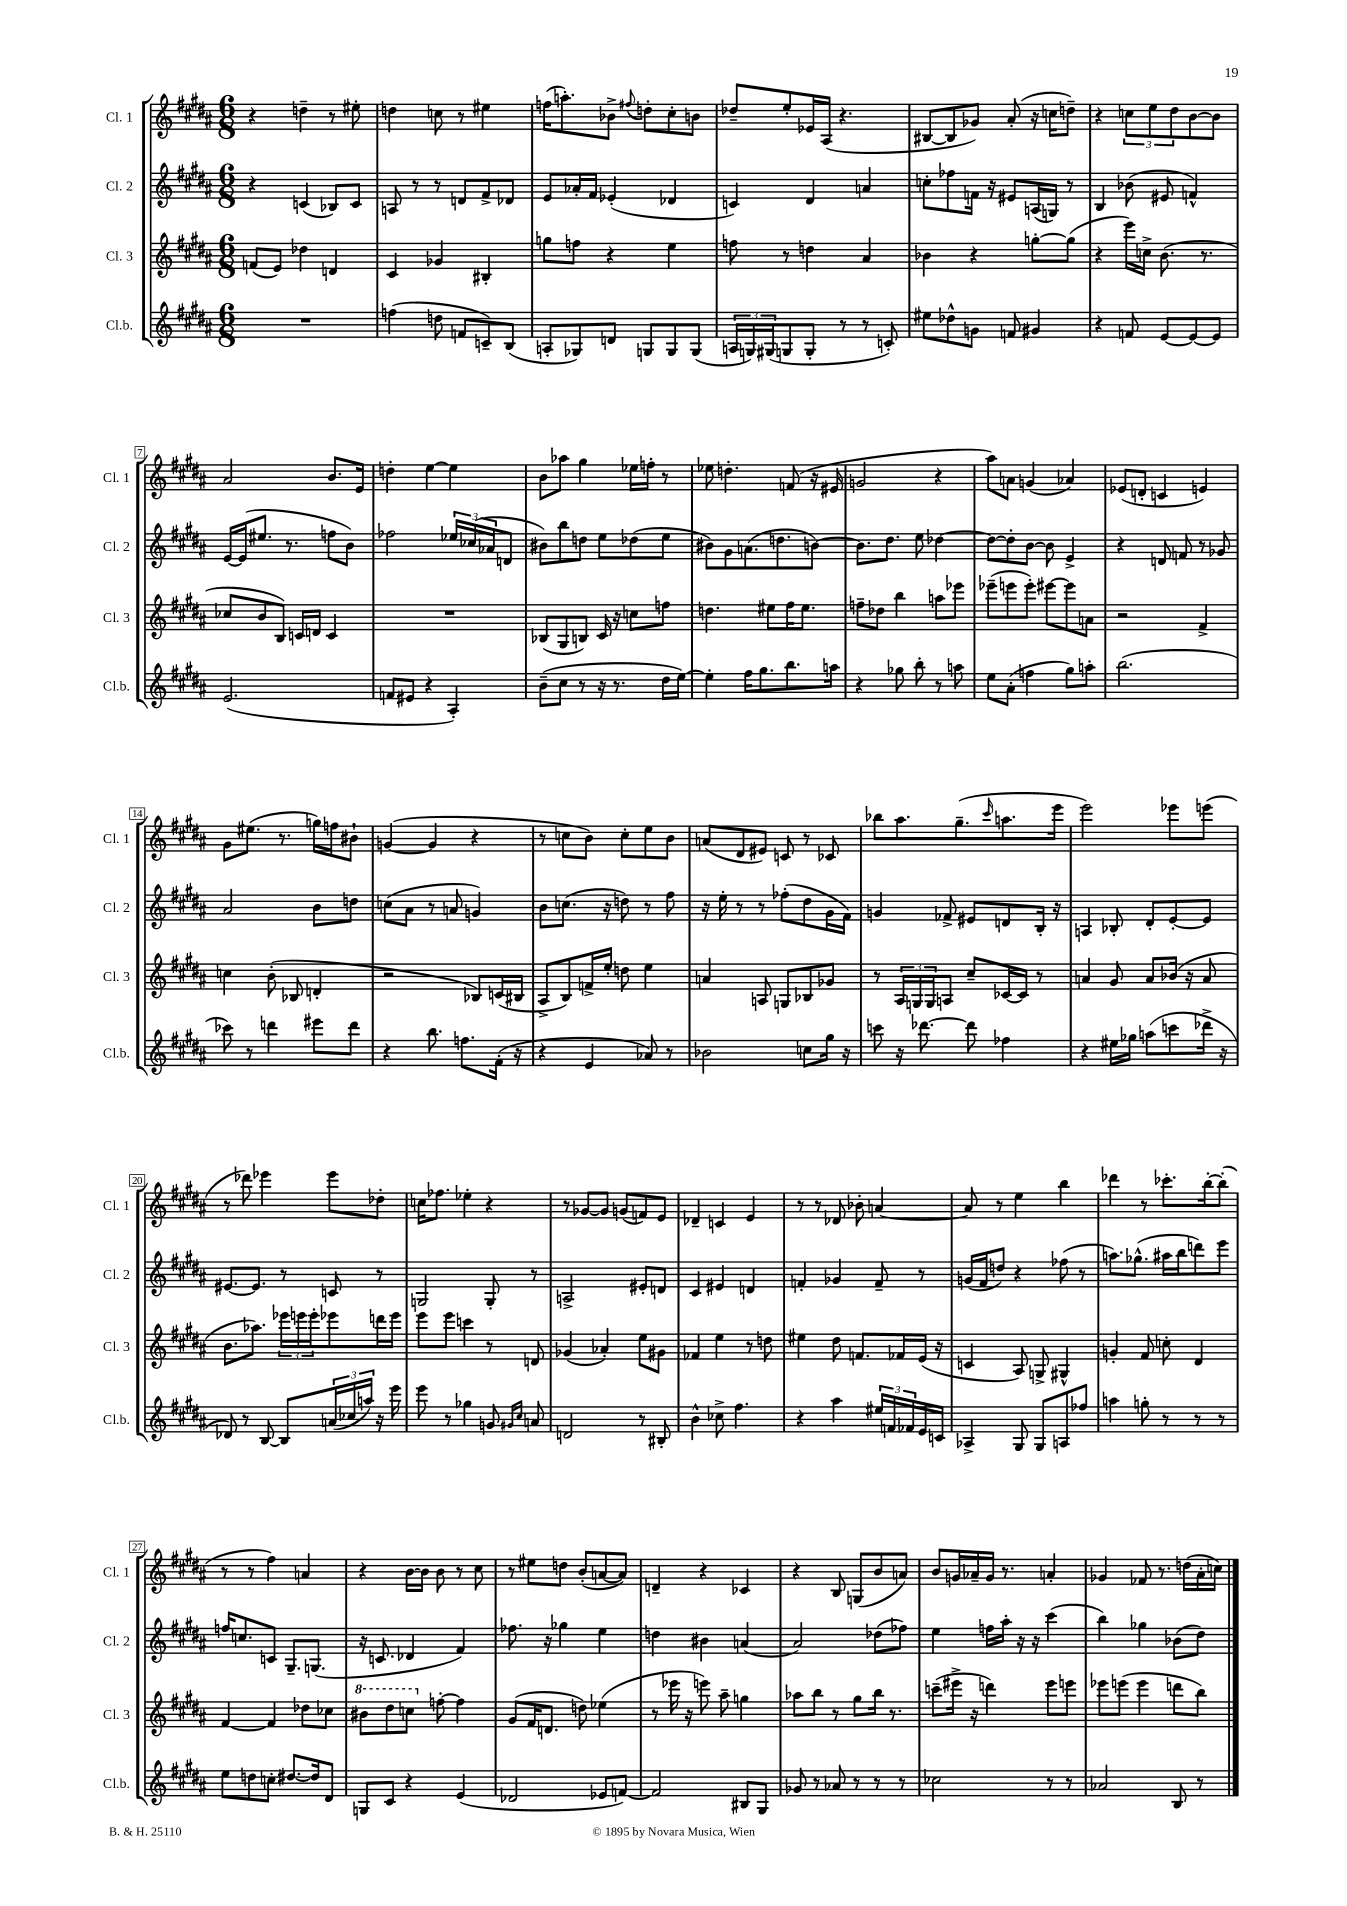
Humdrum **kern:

**kern	**kern	**kern	**kern
*staff4	*staff3	*staff2	*staff1
*clefG2	*clefG2	*clefG2	*clefG2
*k[f#c#g#d#a#]	*k[f#c#g#d#a#]	*k[f#c#g#d#a#]	*k[f#c#g#d#a#]
*M6/8	*M6/8	*M6/8	*M6/8
2.r	(8f/L	4r	4r
.	8e/J)	.	.
.	4dd-\	(4c/	4dd~\
.	4d/	8B-/L)	8r
.	.	8c/J	8ee#'\
=	=	=	=
(4ff\	4c#/	8A/	4dd\
.	.	8r	.
8dd\	4g-/	8r	8cc\
8f/L	.	8d/L	8r
8c~/)	4B#'/	8f#^/	4ee#\
(8B/J	.	8d-/J	.
=	=	=	=
8A'/L	8gg\L	8e/L	(16ff\LK
.	.	.	8.aa'\)
8G-/)	8ff\J	16a-'/L	.
.	.	16f#/JJ	.
8d/J	4r	(4e-'/	8b-^\J
.	.	.	8qqff#/
8G/L	.	.	8dd'\L
8G/	4ee\	4d-/	8cc#'\
(8G/J	.	.	8b\J
=	=	=	=
24A/LL	8ff\	4c/)	8dd-~/L
24G/)	.	.	.
(24G#/J	.	.	.
8G/	8r	.	8ee'/
8G'/J	4dd\	4d#/	16e-/L
.	.	.	(16A#/JJ
8r	.	.	4.r
8r	4a#/	4a/	.
8c'/)	.	.	.
=	=	=	=
8ee#\L	4b-\	8cc'\L	[8B#/L
8dd-^^\	.	8ff-\	8B#/]
8g\J	4r	16f\Jk	8g-/J)
.	.	16r	.
8f/	.	8e#/L	(8a#'/
4g#/	[8gg'\L	(16A/L	16r
.	.	16G/JJ)	16cc\LK
.	(8gg\]J	8r	8dd~\J)
=	=	=	=
4r	4r	4B/	4r
8f/	16eee\LL)	(8b-\	12cc\L
.	16cc^\JJ	.	.
.	.	.	12ee\
[8e/L	(8.b\	8e#/	.
.	.	.	12dd#\
8e/_	.	4f^^/)	[8b\
.	8.r	.	.
8e/]J	.	.	8b\]J
=	=	=	=
(2.e/	8cc-/L	[16e/LL	2a#/
.	.	(16e/]J	.
.	8b/	8.ee#/J	.
.	8B/J)	.	.
.	.	8.r	.
.	16c/LL	.	.
.	16d/JJ	.	.
.	4c/	8ff\L	8.b/L
.	.	8b\J)	.
.	.	.	16e/Jk
=	=	=	=
8f/L	2.r	2ff-\	4dd'\
8e#/J	.	.	.
4r	.	.	[4ee\
4A#'/)	.	24ee-/LL	4ee\]
.	.	(24cc-/	.
.	.	24a-/J	.
.	.	8d/J	.
=	=	=	=
(8b~\L	(8B-/L	8b#\L)	8b\L
8cc#\J	8G#/	8bb\	8aa-\J
8r	8B/J)	8dd\J	4gg#\
16r	16c#/	8ee\L	.
8.r	16r	.	.
.	8cc\L	(8dd-\	16ee-\LL
.	.	.	16ff'\JJ
16dd#\LL	8ff\J	8ee\J	8r
[16ee\JJ)	.	.	.
=	=	=	=
4ee'\]	4.dd\	8b#\L)	8ee-\
.	.	8g#\	4.dd'\
16ff#\LK	.	(8.a\	.
8.gg#\	.	.	.
.	8ee#\L	.	.
.	.	8.dd\	.
8.bb\	16ff#\K	.	(8f/
.	8.ee#\J	.	.
.	.	[8b\J)	16r
16aa\Jk	.	.	16e#/
=	=	=	=
4r	8ff~\L	8.b\]L	2g/
.	8dd-\J	.	.
.	.	8.dd#\J	.
8gg-\	4bb\	.	.
8bb'\	.	8ee\	.
8r	8aa\L	[4dd-\	4r
8aa\	8eee-\J	.	.
=	=	=	=
8ee\L	(8eee-~\L	8dd-\_L	8aa#\L)
(8a#'\J	8eee\	8dd-'\]	8a\J
4ff\	8eee'\J)	[8b\J	(4g/
.	[8eee#\L	8b\]	.
8gg#\L)	8eee#\]	4e^/	4a-/)
8aa'\J	8a\J	.	.
=	=	=	=
(2.bb\	2r	4r	(8e-/L
.	.	.	8d'/J
.	.	8d/	4c/
.	.	8f/	.
.	4f#^/	8r	4e/)
.	.	8g-/	.
=	=	=	=
8ccc-\)	4cc\	2a#/	8g#\L
8r	.	.	(8.ee#\J
4ddd\	(8b'\	.	.
.	.	.	8.r
.	8B-/	.	.
8eee#\L	4d'/	8b\L	16gg\LL)
.	.	.	16ff\J
8ddd\J	.	8dd\J	8b#`\J
=	=	=	=
4r	2r	(8cc\L	([4g/
.	.	8a#\J	.
8.bb\	.	8r	4g/]
.	.	8a/	.
8.ff\L	.	.	.
.	8B-/L)	4g/)	4r
(16f#'\Jk	(16c/L	.	.
16r	16B#/JJ	.	.
=	=	=	=
4r	8A#^/L	8b\L	8r
.	8B/)	(8.cc\J	8cc\L
4e/	16f^/L	.	8b\J)
.	16ee'/JJ	16r	.
.	8dd\	8dd\)	8cc'\L
8a-/)	4ee\	8r	8ee\
8r	.	8ff#\	8b\J
=	=	=	=
2b-\	4a/	16r	(8a/L
.	.	16ee'\	.
.	.	8r	8d#/
.	8A/	8r	8e#/J)
.	8G/L	(8ff-'\L	8c/
8cc\L	8B-/	8dd#\	8r
16gg#\Jk	8g-/J	16g#\L	8c-/
16r	.	16f#\JJ)	.
=	=	=	=
8ccc\	8r	4g/	8bb-\L
16r	24A#/LL	.	8.aa#\
.	24G/	.	.
[8.ddd-\	.	.	.
.	24G/J	.	.
.	8A/J	8f-^/	.
.	.	.	(8.gg#~\
8ddd-\]	8cc#~/L	8e#/L	.
.	.	.	16qqccc#/
4ff-\	[16c-/L	8d/	8.aa\
.	16c-/]JJ	.	.
.	8r	16B'/Jk	.
.	.	16r	16eee\Jk
=	=	=	=
4r	4a/	4A/	2eee\)
16ee#\LL	8g#/	8B-'/	.
16gg-\JJ	.	.	.
(8aa\L	8a/L	8d#'/L	.
8ccc\	(16b-/Jk	[8e'/	8eee-\L
.	16r	.	.
16ddd-^\Jk	8a/	8e/]J	(8eee\J
16r	.	.	.
=	=	=	=
8d-/)	8.b\L	[8.e#/L	8r
8r	.	.	8ddd-\)
.	8.aa-\J)	8.e#/]J	.
[8B/	.	.	4eee-\
8B/]L	24eee-\LL	8r	.
.	24eee\	.	.
.	24eee'\J	.	.
(24a/L	8eee-\	8c/	8eee-\L
24cc-/	.	.	.
24aa/JJ)	.	.	.
16r	16ddd\L	8r	8dd-'\J
16eee\	16eee-\JJ	.	.
=	=	=	=
8eee\	8eee\L	2G/	16cc\LK
.	.	.	8.ff-\J
8r	8eee\J	.	.
4gg-\	4ccc\	.	4ee-'\
8g/	8r	8G'/	4r
16qqg#/LL	.	.	.
16qqcc#/JJ	.	.	.
8a/	8d/	8r	.
=	=	=	=
2d/	(4g-/	2A^/	8r
.	.	.	[8g-/L
.	4a-'/)	.	8g-/]J
.	.	.	(8g/L
8r	8ee\L	8e#'/L	8f/)
8B#'/	8g#\J	8d/J	8e/J
=	=	=	=
4b^^\	4f-/	4c#/	4d-~/
8cc-^\	4ee\	4e#/	4c/
4.ff#\	.	.	.
.	8r	4d/	4e/
.	8dd\	.	.
=	=	=	=
4r	4ee#\	4f'/	8r
.	.	.	8r
4aa#\	8dd#\	4g-/	8d-/
.	8.f/L	.	8b-'\
24ee#/LL	.	8f~/	[4a/
24f/	.	.	.
.	16f-/L	.	.
24f-/	.	.	.
16e/	(16e/JJ	8r	.
16c/JJ	16r	.	.
=	=	=	=
4A-^/	4c/	(16g/LL	8a/]
.	.	16f#/J	.
.	.	8dd/J)	8r
8G#/	8A#/)	4r	4ee\
8G#/L	8G^/	.	.
8A/	4G#^^/	(8ff-\	4bb\
8ff-/J	.	8r	.
=	=	=	=
4aa\	4g'/	8.aa\L)	4ddd-\
.	.	(8.gg-^^\J	.
8gg'\	8f#/	.	8r
8r	8cc'\	16aa#\LL	8.ccc-'\L
.	.	16bb\J	.
8r	4d#/	8ddd\)	.
.	.	.	[16bb'\k
8r	.	8eee\J	(8bb'\]J
=	=	=	=
8ee\L	[4f#/	16ff/LK	8r
.	.	8.cc/	.
8dd\	.	.	8r
8cc'\J	4f#/]	8c/J	4ff#\)
[8.dd#/L	.	8.G#~/L	.
.	8dd-\L	.	4a/
16dd#/]k	.	(8.G/J	.
8d#/J	8cc-\J	.	.
=	=	=	=
8G/L	8bb#\L	16r	4r
.	.	8.c/	.
8c#/J	8ddd#\	.	.
4r	8ccc\J	4d-/	[16b\LL
.	.	.	16b\]JJ
.	[8ff'\	.	8b\
(4e/	4ff\]	4f#/)	8r
.	.	.	8cc#\
=	=	=	=
2d-/	(8g#/L	8.ff-\	8r
.	16f#/K	.	8ee#\L
.	8.d/J	16r	.
.	.	4gg-\	8dd\J
.	8dd\)	.	(8b'/L
8e-/L	(4ee-\	4ee\	[8a/
[8f/J)	.	.	8a/]J)
=	=	=	=
2f/]	8r	4dd\	4d~/
.	16eee-\	.	.
.	16r	.	.
.	8eee\)	4b#\	4r
.	8aa#~\	.	.
8B#/L	4gg\	(4a/	4c-/
8G#/J	.	.	.
=	=	=	=
8g-/	8aa-\L	2a#/)	4r
8r	8bb\J	.	.
8a-/	8r	.	8B/
8r	8gg#\L	.	(8G/L
8r	16bb\Jk	(8dd-\L	8b/
.	8.r	.	.
8r	.	8ff-\J)	8a/J)
=	=	=	=
2cc-\	(8ccc~\L	4ee\	8b/L
.	16eee#^\Jk	.	16g/L
.	16r	.	16a-~/
.	4ddd\)	16ff\LL	16g/JJ
.	.	16aa#'\JJ	8.r
.	.	16r	.
.	.	16r	.
8r	8eee#\L	(4ccc#\	4a'/
8r	8eee\J	.	.
=	=	=	=
2a-/	8eee-\L	4bb\)	4g-/
.	(8eee\J	.	.
.	4eee\	4gg-\	8f-/
.	.	.	8.r
8B/	8ddd\L	(8b-\L	.
.	.	.	(16dd\LL
8r	8bb\J)	8dd#\J)	16a#'\
.	.	.	16cc\JJ)
==	==	==	==
*-	*-	*-	*-
